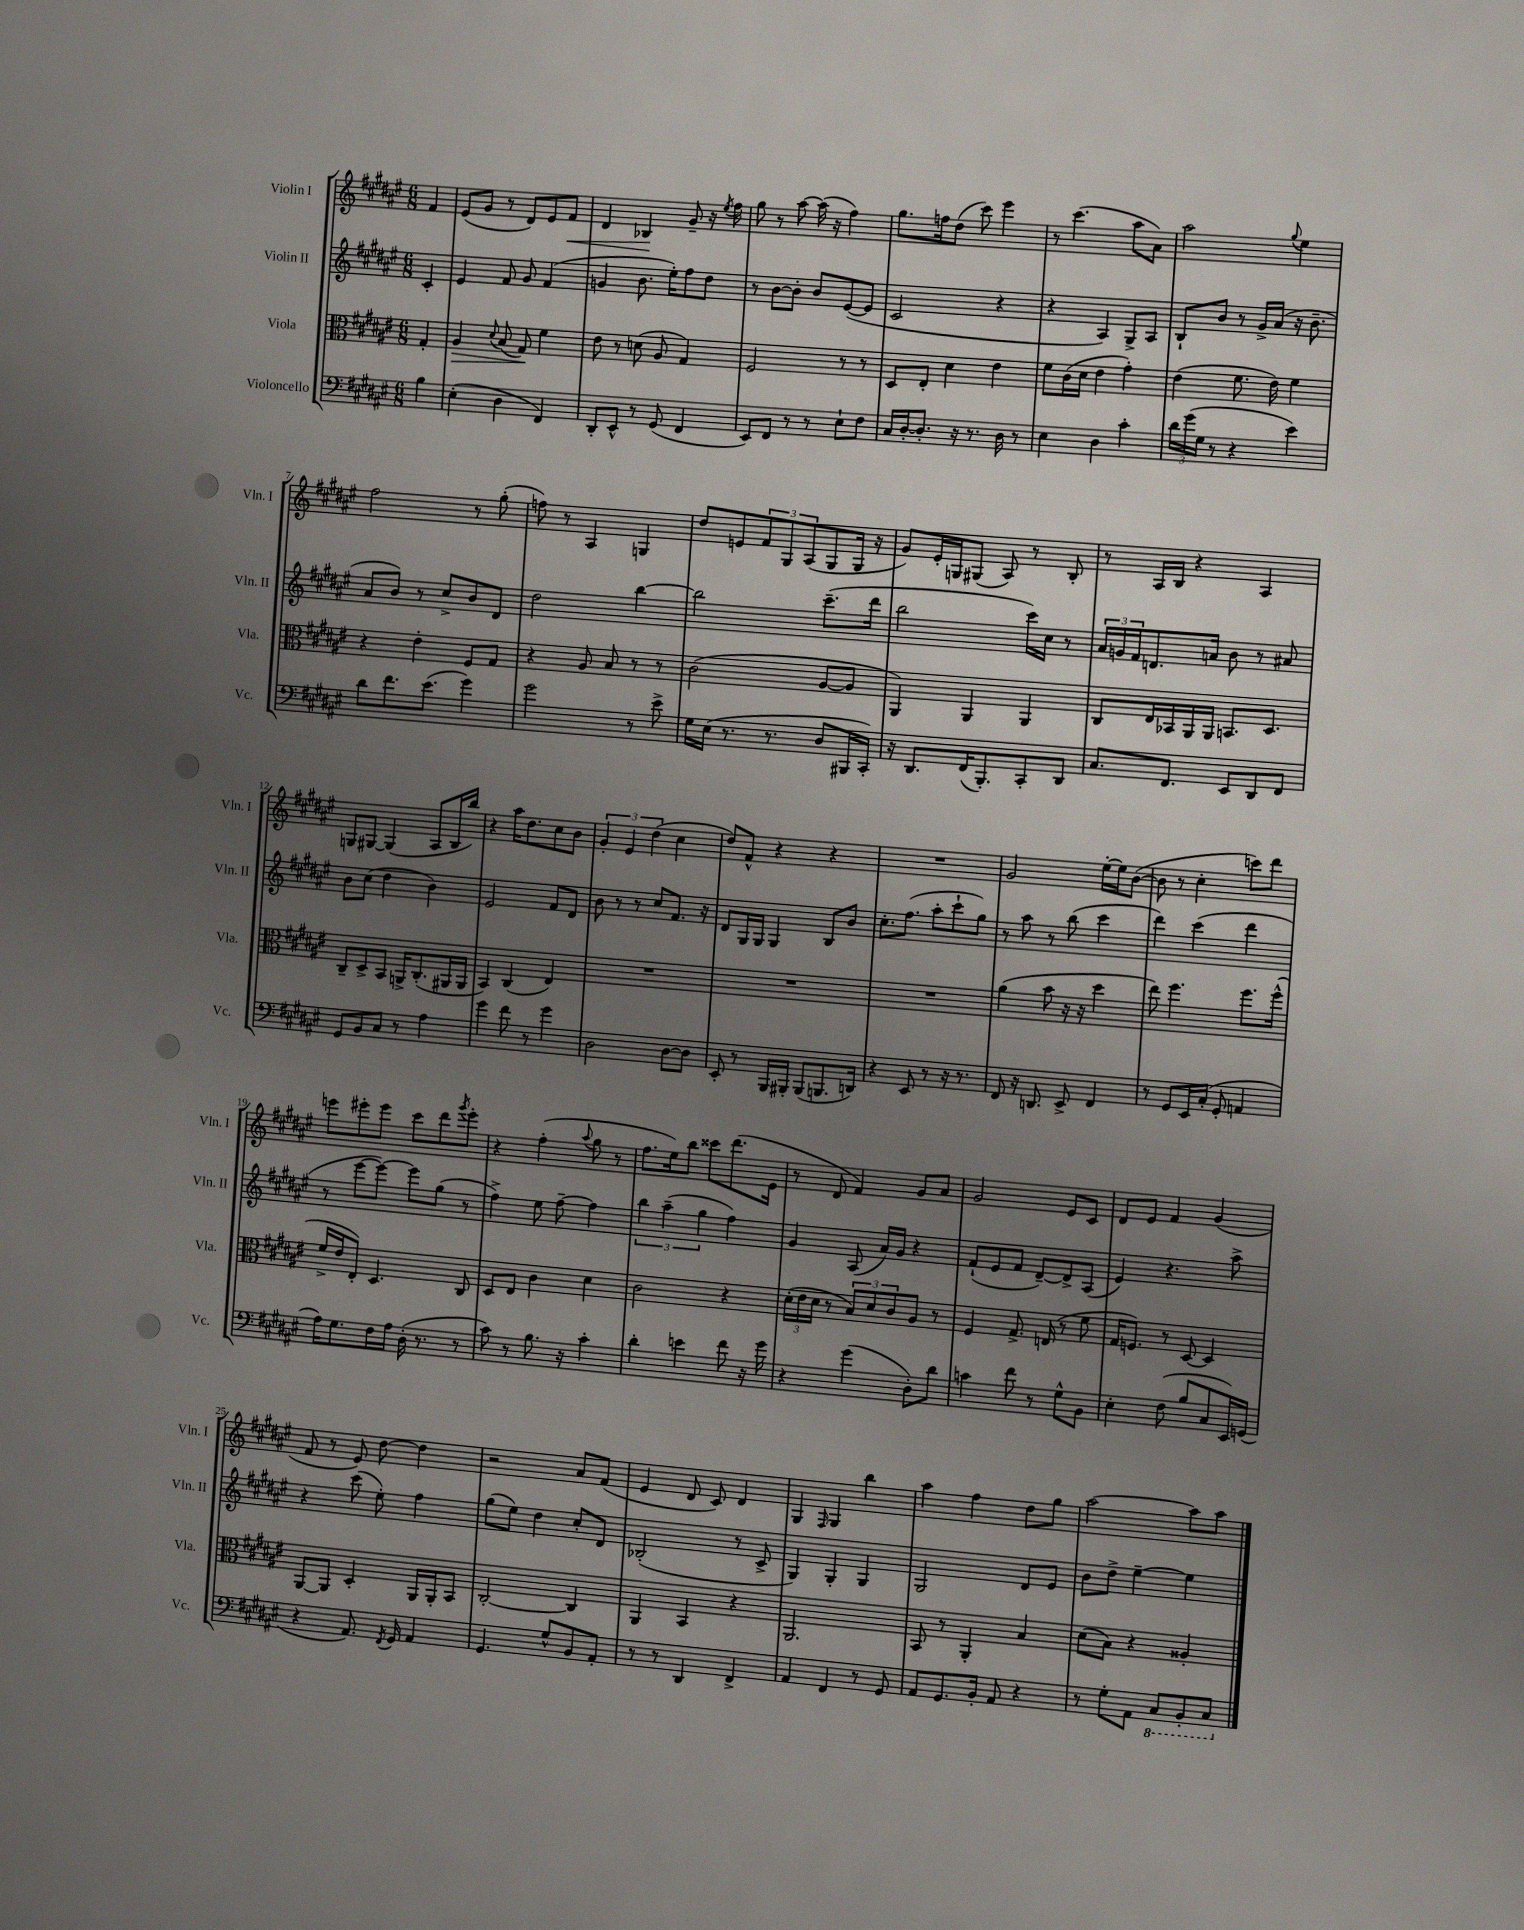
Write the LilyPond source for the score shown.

<<
\new StaffGroup <<
\new Staff = "s0" \with { instrumentName = "Violin I" shortInstrumentName = "Vln. I" } {
    \clef treble \key fis \major \numericTimeSignature \time 6/8 \partial 4
    fis'4 |
    eis'8( gis'8 r8 dis'8) eis'8 fis'8\< |
    dis'4 bes4\! gis'8-- r16 \acciaccatura { eis''8 } fis''16 |
    gis''8 r8 ais''8~ ais''16( r16 fis''4) |
    gis''8. f''16 dis''8( cis'''8) eis'''4 |
    r8 cis'''4.( ais''8 ais'8) |
    ais''2 \appoggiatura { gis''8 } eis''4 |
    fis''2 r8 gis''8-.( |
    f''8) r8 ais4 g4 |
    dis''8 e'8 \tuplet 3/2 { fis'8 gis8 ais8( } gis8 gis16 r16 |
    gis'8) eis'16-. g16 gis8( ais8) r8 b8-. |
    r8 ais16 b16 r4 ais4 |
    g8 gis8~ gis4( ais8 b16 b''16) |
    r4 ais''16 dis''8. cis''8 b'8 |
    \tuplet 3/2 { gis'4-. eis'4 dis''4( } cis''4 |
    dis''8) fis'8-^ r4 r4 |
    R2. |
    gis'2 eis''16~-. eis''16 b'8~( |
    b'8 r8 cis''4-. c'''8) dis'''8 |
    e'''8 eis'''8-. eis'''8 cis'''8 dis'''8 \acciaccatura { gis'''8 } eis'''8-. |
    r4 fis''4-.( \appoggiatura { ais''8 } gis''8 r8 |
    fis''8. eis''16) b''8 cisis'''8 dis'''8.( eis'16 |
    r8 dis'8 fis'4) gis'8 ais'8 |
    gis'2 eis'8 cis'8 |
    dis'8 eis'8 fis'4 gis'4( |
    fis'8 r8 eis'8) dis''8~ dis''4 |
    r2 ais'8 fis'8( |
    eis'4 dis'8 cis'8) dis'4 |
    gis4 \grace { fis16 } gis4 b''4 |
    ais''4 fis''4 dis''8 gis''8 |
    ais''2~ ais''8 ais''8 \bar "|." |
}
\new Staff = "s1" \with { instrumentName = "Violin II" shortInstrumentName = "Vln. II" } {
    \clef treble \key fis \major \numericTimeSignature \time 6/8 \partial 4
    cis'4-. |
    eis'4 fis'8 gis'8 fis'4( |
    g'4 b'8. eis''16-.) fis''8 dis''8 |
    r8 b'8~ b'8-. b'8 eis'8~( eis'8 |
    cis'2 r4 |
    r4 ais4) gis8-> ais8 |
    b8-! b'8 r8 gis'16-> ais'16( r16 b'8.-- |
    ais'8 b'8) r8 cis''8-> b'8 dis'8 |
    dis''2 b''4~ |
    b''2 cis'''8.--( dis'''16 |
    b''2 cis'''16) cis''16 r8 |
    \tuplet 3/2 { ais'16 g'16 fis'16 } d'8. a'16 b'8 r8 ais'8 |
    b'8 cis''8( dis''4 b'4) |
    eis'2 fis'8 dis'8 |
    b'8 r8 r8 cis''8 fis'8. r16 |
    dis'8 gis16 gis16 gis4 b8 b'8 |
    cis''8.-. fis''8.( ais''8-. cis'''8-! gis''8) |
    r8 ais''8 r8 b''8( cis'''4 |
    dis'''4) cis'''4( dis'''4 |
    r8 eis'''8~ eis'''8~) eis'''8 gis''8( r8 |
    fis''4->) eis''8 fis''8~-- fis''4 |
    \tuplet 3/2 { b''4 ais''4--( gis''4 } fis''4) |
    gis'4 ais8( ais'16) gis'16 r4 |
    fis'8-!( eis'8 fis'8 dis'8~--) dis'8-> ais8( |
    eis'4) r4. ais''8-> |
    r4 cis'''8( eis''8-.) fis''4 |
    gis''8( eis''8) dis''4 cis''8-. dis'8 |
    bes2-.( r8 cis'8-> |
    gis4) gis4-. gis4 |
    gis2 dis'8 eis'8 |
    b'8 dis''8-> eis''4~-- eis''4 \bar "|." |
}
\new Staff = "s2" \with { instrumentName = "Viola" shortInstrumentName = "Vla." } {
    \clef alto \key fis \major \numericTimeSignature \time 6/8 \partial 4
    gis4-. |
    ais4\> \appoggiatura { dis'8 } b8( gis8\!) fis'4 |
    eis'8 r8 d'8( ais8 gis4) |
    fis2 r8 r8 |
    dis8 eis8-. dis'4 eis'4 |
    fis'8 cis'16( dis'16 eis'4 gis'4-.) |
    eis'4( fis'8. eis'16) fis'4 |
    r4 eis'4-. fis8 gis8 |
    r4 ais8 b8 r8 r8 |
    cis'2( ais8~ ais8 |
    ais,4) ais,4 ais,4 |
    cis8 eis16 bes,16 ais,16 ais,16 b,8. dis8. |
    cis8-- dis8-> b,8 a,16-> cis8.-.( ais,16 ais,16 |
    b,4) cis4( eis4) |
    R2. |
    R2. |
    R2. |
    ais'4( b'8 r16 r16 dis''4 |
    eis''8) fis''4. fis''8. fis''16-^( |
    fis'16-> eis'16 eis8-.) dis4. cis8 |
    dis8 eis8 cis'4 dis'4 |
    cis'2 r4 |
    \tuplet 3/2 { dis'16-.( eis'16 dis'16 } r8 \tuplet 3/2 { b8) dis'8 cis'8 } ais8 r8 |
    fis4 gis8.-> e16( r8 fis'8 |
    gis16 f8.) r8 dis8~ dis4 |
    ais,8~ ais,8 dis4-. ais,16 ais,16-. b,8 |
    cis2~-. cis4 |
    ais,4 b,4 r4 |
    ais,2. |
    b,8 r8 ais,4-. b4 |
    dis'8( b8) r4 aisis4-. \bar "|." |
}
\new Staff = "s3" \with { instrumentName = "Violoncello" shortInstrumentName = "Vc." } {
    \clef bass \key fis \major \numericTimeSignature \time 6/8 \partial 4
    b4 |
    eis4-.( dis4 fis,4) |
    dis,8-. eis,8-^ r8 gis,8( fis,4 |
    eis,8) fis,8 r8 r8 eis8-! fis8 |
    cis16 dis16~-. dis8.-. r16 r8. dis16 r8 |
    eis4 dis4 cis'4-. |
    \tuplet 3/2 { dis'16 gis'16( gis16 } r8 r4 eis'4) |
    dis'8 fis'8. eis'8.( gis'4) |
    gis'2 r8 eis'8-> |
    gis16 eis16( r8. r8. dis8 bis,,16 cis,16-.) |
    r16 dis,8. fis,16( b,,8.-.) cis,8-. dis,8 |
    cis8. fis,8. eis,8 dis,8 fis,8 |
    gis,8 b,8 cis8 r8 ais4 |
    gis'4 fis'8 r8 gis'4 |
    dis2 dis8~ dis8 |
    eis,8-. r8 b,,16 bis,,16-. bis,,8( b,,8. d,16) |
    r4 eis,8 r8 r16 r8. |
    fis,8 r16 d,8. eis,8-> fis,4 |
    r8 gis,8 eis,16 cis16-.( gis,8-. a,4 |
    ais16) gis8. fis16 ais16 dis16-.( r8. r8 |
    cis'8) r8 b8. r16 cis'4-. |
    dis'4-. e'4 fis'8 r16 gis'16 |
    r4 gis'4( dis8-.) dis'8 |
    c'4 fis'8 r8 gis8-^ b,8 |
    eis4-. fis8( b8 cis8 eis,16) g,16( |
    r4 ais,8.) \acciaccatura { fis,8 } gis,16 ais,4 |
    gis,4. gis8-^ b,8 ais,8-. |
    r8 r8 dis,4 fis,4-> |
    ais,4 fis,4 r8 gis,8 |
    ais,8 gis,8. b,16-. ais,8 r4 |
    r8 gis8-. ais,8 \ottava #-1 cis,8 b,,8-. cis,8 \ottava #0 \bar "|." |
}
>>
>>
